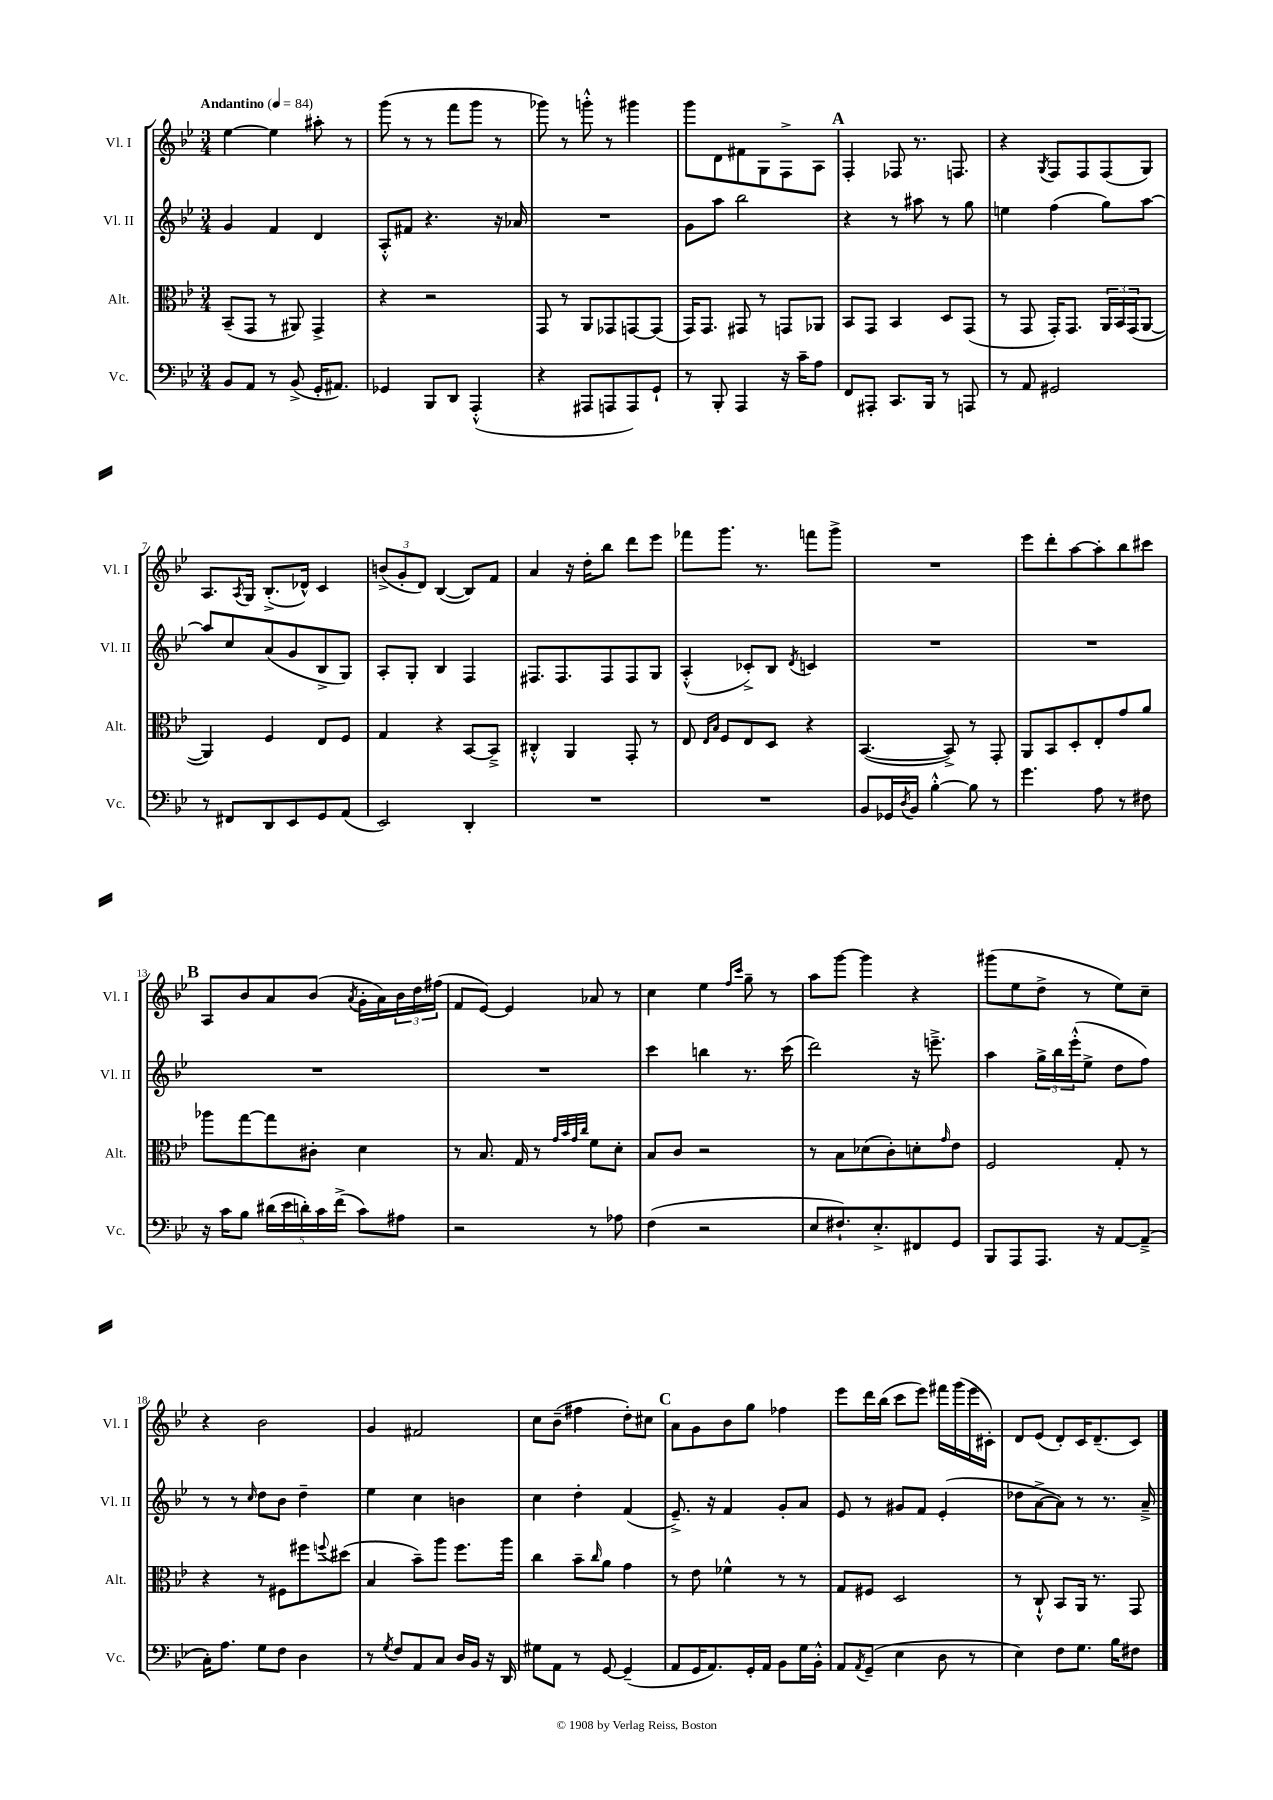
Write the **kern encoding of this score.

**kern	**kern	**kern	**kern
*staff4	*staff3	*staff2	*staff1
*clefF4	*clefC3	*clefG2	*clefG2
*k[b-e-]	*k[b-e-]	*k[b-e-]	*k[b-e-]
*M3/4	*M3/4	*M3/4	*M3/4
*MM84	*MM84	*MM84	*MM84
8BB-/L	(8BB-~/L	4g/	[4ee-\
8AA/J	8GG/J	.	.
8r	8r	4f/	4ee-\]
(8BB-^/	8AA#/)	.	.
16GG'/LK	4GG^/	4d/	8aa#'\
8.AA#/J)	.	.	.
.	.	.	8r
=	=	=	=
4GG-/	4r	8A'^^/L	(8ggg\
.	.	8f#/J	8r
8BBB-/L	2r	4.r	8r
8DD/J	.	.	8fff\L
(4AAA'^^/	.	.	8ggg\J
.	.	16r	8r
.	.	16a-/	.
=	=	=	=
4r	8GG/	2.r	8ggg-\)
.	8r	.	8r
8AAA#/L	8AA/L	.	8ggg'^^\
8AAA/	8GG-/	.	8r
8AAA/)	[8GG/	.	4ggg#\
8GG`/J	(8GG/]J	.	.
=	=	=	=
8r	16GG/LK)	8g\L	8ggg\L
.	8.GG/J	.	.
8BBB-'/	.	8aa\J	8d\
4AAA/	8GG#/	2bb-\	8f#\
.	8r	.	8G\
16r	8GG/L	.	8F^\
16c~\LK	.	.	.
8A\J	8AA-/J	.	8A\J
=	=	=	=
8FF/L	8BB-/L	4r	4F'/
8AAA#'/J	8GG/J	.	.
8.CC/L	4BB-/	8r	8F-/
.	.	8aa#\	8.r
16BBB-/Jk	.	.	.
8r	8D/L	8r	.
.	.	.	8.F/
8AAA/	(8GG/J	8gg\	.
=	=	=	=
8r	8r	4ee\	4r
8AA/	8GG/	.	.
.	.	.	8qG/
2GG#/	16GG'/LK)	(4ff\	8F/L
.	8.GG/J	.	.
.	.	.	8F/
.	24AA/LL	8gg\L)	(8F/
.	24BB-/	.	.
.	(24GG/J	.	.
.	[8AA/J	[8aa\J	8G/J)
=	=	=	=
8r	4AA/])	8aa/]L	8.A/L
8FF#/L	.	8cc/	.
.	.	.	8qA/
.	.	.	16G/Jk
8DD/	4F/	(8a/	(8.B-'^/L
8EE-/	.	8g/	.
.	.	.	16d-^^/Jk)
8GG/	8E-/L	8B-^/	4c/
(8AA/J	8F/J	8G/J)	.
=	=	=	=
2EE-/)	4G/	8A'/L	(12b^/L
.	.	.	12g'/
.	.	8G'/J	.
.	.	.	12d/J)
.	4r	4B-/	([4B-/
4DD'/	[8BB-/L	4F/	8B-/]L)
.	8BB-~^/]J	.	8f/J
=	=	=	=
2.r	4C#'^^/	8.F#/L	4a/
.	.	8.F#/	.
.	4AA/	.	16r
.	.	.	16dd'\LK
.	.	8F#/	8bb-\J
.	8GG'/	8F#/	8ddd\L
.	8r	8G/J	8eee-\J
=	=	=	=
2.r	8E-/	(4A'^^/	8fff-\L
.	16qqE-/LL	.	.
.	16qqB-/JJ	.	.
.	8F/L	.	8.ggg\J
.	8E-/	8c-'^/L)	.
.	.	.	8.r
.	8D/J	8B-/J	.
.	.	8qd/	.
.	4r	4c/	8fff\L
.	.	.	8ggg^\J
=	=	=	=
8BB-/L	([4.BB-/	2.r	2.r
16GG-/L	.	.	.
8qD/	.	.	.
16BB-/JJ	.	.	.
[4B-'^^\	.	.	.
.	8BB-^/])	.	.
8B-\]	8r	.	.
8r	8GG'/	.	.
=	=	=	=
4.g\	8AA/L	2.r	8eee-\L
.	8BB-/	.	8ddd'\
.	8D'/	.	[8aa\
8A\	8E-'/	.	8aa'\]
8r	8g/	.	8bb-\
8F#\	8a/J	.	8ccc#\J
=	=	=	=
16r	8aa-\L	2.r	8A/L
16c\LK	.	.	.
8B-\J	[8gg\	.	8b-/
(20d#\LL	8gg\]	.	8a/
20e-\	.	.	.
20d'\)	.	.	.
.	8c#'\J	.	(8b-/J
20c\	.	.	.
(20f^\JJ	.	.	.
.	.	.	8qa/
8c\L)	4d\	.	16g'\LL
.	.	.	16a\)
8A#\J	.	.	24b-\
.	.	.	24dd\
.	.	.	(24ff#\JJ
=	=	=	=
2r	8r	2.r	8f/L
.	8.B-/	.	[8e-/J)
.	.	.	4e-/]
.	16G/	.	.
.	8r	.	.
.	32qqg/LLL	.	.
.	32qqb-/	.	.
.	32qqg/	.	.
.	32qqcc/JJJ	.	.
8r	8f\L	.	8a-/
8A-\	8d'\J	.	8r
=	=	=	=
(4F\	8B-/L	4ccc\	4cc\
.	8c/J	.	.
2r	2r	4bb\	4ee-\
.	.	.	16qqff/LL
.	.	.	16qqccc/JJ
.	.	8.r	8gg~\
.	.	.	8r
.	.	(16ccc\	.
=	=	=	=
8E-/L	8r	2ddd\)	8aa\L
8.F#`/)	8B-\L	.	[8ggg\J
.	(8d-\	.	4ggg\]
8.E-'^/	.	.	.
.	8c'\)	.	.
8FF#/	8d'\	16r	4r
.	.	8.eee~^\	.
.	16qqg/	.	.
8GG/J	8e-\J	.	.
=	=	=	=
8BBB-/L	2F/	4aa\	(8ggg#\L
8AAA/	.	.	8ee-\
8.AAA/J	.	24gg^\LL	8dd^\J
.	.	24bb-\	.
.	.	(24eee-'^^\J	.
.	.	8ee-^\J	8r
16r	.	.	.
[8AA/L	8G'/	8dd\L	8ee-\L)
(8AA~^/]J	8r	8ff\J)	8cc~\J
=	=	=	=
16C'\LK)	4r	8r	4r
8.A\J	.	.	.
.	.	8r	.
.	.	16qqcc/	.
8G\L	8r	8dd\L	2b-\
8F\J	8F#\L	8b-\J	.
4D\	8ff#\	4dd~\	.
.	8qqff/	.	.
.	(8dd#\J	.	.
=	=	=	=
8r	4B-/	4ee-\	4g/
8qG/	.	.	.
8F/L	.	.	.
8AA/	8b-~\L)	4cc\	2f#/
8C/J	8aa\J	.	.
16D/LL	8.ff\L	4b\	.
16BB-/JJ	.	.	.
16r	.	.	.
16DD/	16aa\Jk	.	.
=	=	=	=
8G#\L	4cc\	4cc\	8cc\L
8AA\J	.	.	(8b-~\J
8r	8b-~\L	4dd'\	4ff#\
.	16qqcc/	.	.
[8GG/	8a\J	.	.
(4GG~/]	4g\	(4f/	8dd'\L)
.	.	.	8cc#\J
=	=	=	=
8AA/L	8r	8.e-~^/)	8a\L
16GG/K	8e-\	.	8g\
8.AA/)	.	16r	.
.	4f-^^\	4f/	8b-\
16GG'/L	.	.	8gg\J
16AA/JJ	.	.	.
8BB-\L	8r	8g'/L	4ff-\
16G\L	8r	8a/J	.
16BB-'^^\JJ	.	.	.
=	=	=	=
8AA/L	8G/L	8e-/	8eee-\L
8qAA/	.	.	.
(8GG~/J	8F#/J	8r	16ddd\L
.	.	.	(16bb-\JJ
4E-\	2D/	8g#/L	8ccc\L
.	.	8f/J	8eee-\J)
8D\	.	(4e-'/	16fff#\LL
.	.	.	(16ggg\
8r	.	.	16eee-\
.	.	.	16c#'\JJ)
=	=	=	=
4E-\)	8r	8dd-\L	8d/L
.	8C`^^/	[8a^\	(8e-/J
8F\L	8BB-/L	8a\]J)	8d'/L)
8.G\J	16AA/Jk	8r	16c/K
.	8.r	.	(8.d~/
.	.	8.r	.
16B-\LK	.	.	.
8F#\J	8GG/	.	8c/J)
.	.	16a~^/	.
==	==	==	==
*-	*-	*-	*-
